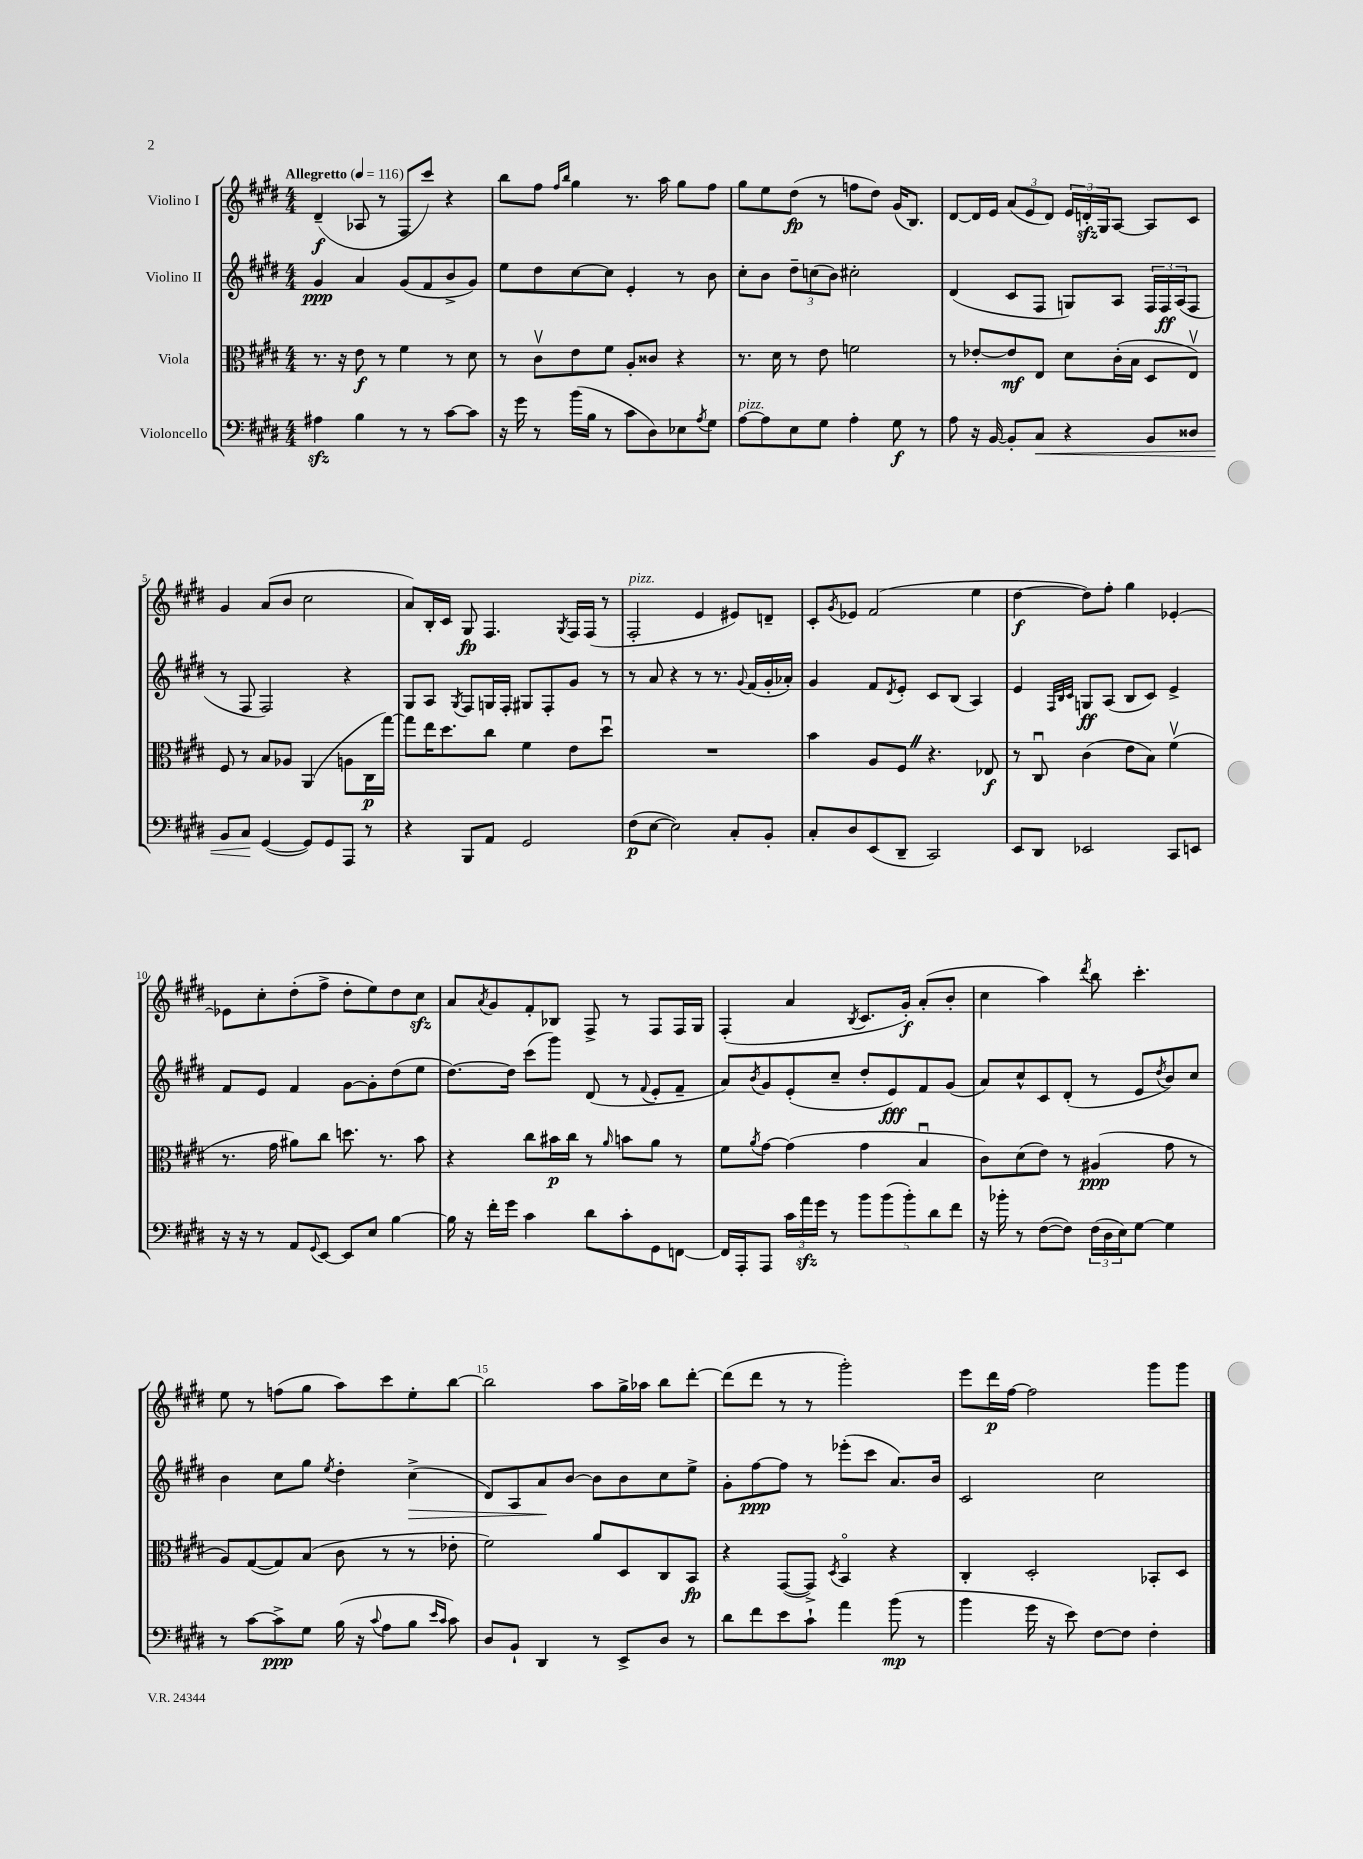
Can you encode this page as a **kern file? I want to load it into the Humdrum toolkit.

**kern	**dynam	**kern	**dynam	**kern	**dynam	**kern	**dynam
*part4	*part4	*part3	*part3	*part2	*part2	*part1	*part1
*staff4	*staff4	*staff3	*staff3	*staff2	*staff2	*staff1	*staff1
*I"Violoncello	*	*I"Viola	*	*I"Violino II	*	*I"Violino I	*
*clefF4	*	*clefC3	*	*clefG2	*	*clefG2	*
*k[f#c#g#d#]	*	*k[f#c#g#d#]	*	*k[f#c#g#d#]	*	*k[f#c#g#d#]	*
*M4/4	*	*M4/4	*	*M4/4	*	*M4/4	*
*MM116	*	*MM116	*	*MM116	*	*MM116	*
=1	=1	=1	=1	=1	=1	=1	=1
!	!	!	!	!	!	!LO:TX:a:B:t=Allegretto	!
4A#Xzz\	.	8.r	.	4g#/	ppp	(4d#~/	f
.	.	16r	.	.	.	.	.
4B\	.	8e\	f	4a/	.	8A-X/	.
.	.	8r	.	.	.	8r	.
8r	.	4f#\	.	(8g#/L	.	8F#/L	.
8r	.	.	.	8f#/	.	8ccc#/J)	.
[8c#\L	.	8r	.	8b^/	.	4r	.
8c#\J]	.	8d#\	.	8g#/J)	.	.	.
=2	=2	=2	=2	=2	=2	=2	=2
16r	.	8r	.	8ee\L	.	8bb\L	.
16g#\	.	.	.	.	.	.	.
8r	.	8c#v\L	.	8dd#\	.	8ff#\J	.
.	.	.	.	.	.	16qqff#/LL	.
.	.	.	.	.	.	16qqbb/JJ	.
(16b\LL	.	8e\	.	[8cc#\	.	4gg#\	.
16B\JJ	.	.	.	.	.	.	.
8r	.	8f#\J	.	8cc#\J]	.	.	.
8c#\L	.	8A'/L	.	4e'/	.	8.r	.
8D#\)	.	8c##X/J	.	.	.	.	.
.	.	.	.	.	.	16aa\	.
8E-X\	.	4r	.	8r	.	8gg#\L	.
8qA/	.	.	.	.	.	.	.
8G#\J	.	.	.	8b\	.	8ff#\J	.
=3	=3	=3	=3	=3	=3	=3	=3
!LO:TX:a:i:t=pizz.	!	!	!	!	!	!	!
[8A\L	.	8.r	.	8cc#'\L	.	8gg#\L	.
8A\]	.	.	.	8b\J	.	8ee\	.
.	.	16d#\	.	.	.	.	.
8E\	.	8r	.	12dd#~\L	.	(8dd#\J	fp
.	.	.	.	(12ccn\	.	.	.
8G#\J	.	8e\	.	.	.	8r	.
.	.	.	.	12b\J)	.	.	.
4A'\	.	2fn\	.	2cc#X'\	.	8ffn\L	.
.	.	.	.	.	.	8dd#\J)	.
8G#\	f	.	.	.	.	(16g#/KL	.
.	.	.	.	.	.	8.B/J)	.
8r	.	.	.	.	.	.	.
=4	=4	=4	=4	=4	=4	=4	=4
8A\	.	8r	.	(4d#/	.	[8d#/L	.
16r	.	[8e-X'/L	.	.	.	16d#/L]	.
[16BB/	.	.	.	.	.	16e/JJ	.
8BB'/L]	.	8e-/]	mf	8c#/L	.	(12a/L	.
.	.	.	.	.	.	12e/	.
!	!LO:HP:b	!	!	!	!	!	!
8C#/J	<	8E/J	.	8F#/J	.	.	.
.	.	.	.	.	.	12d#/J)	.
4r	.	8d#\L	.	8Gn/L)	.	24e/LL	.
.	.	.	.	.	.	24dnzz'/	.
.	.	.	.	.	.	24G#/J	.
.	.	(16c#'\L	.	8A/J	.	[8A/J	.
.	.	16B\JJ	.	.	.	.	.
8BB/L	.	8D#/L	.	24F#/LL	.	8A/L]	.
.	.	.	.	24F#/	ff	.	.
.	.	.	.	(24A/J	.	.	.
8D##X/J	.	8Ev/J)	.	8F#/J	.	8c#/J	.
!!LO:LB:g=z
=5	=5	=5	=5	=5	=5	=5	=5
8BB/L	.	8F#/	.	8r	.	4g#/	.
8C#/J	.	8r	.	8F#/	.	.	.
([4GG#/	[	8B/L	.	2F#/)	.	(8a/L	.
.	.	8A-X/J	.	.	.	8b/J	.
8GG#/L])	.	(4AA/	.	.	.	2cc#\	.
8GG#/	.	.	.	.	.	.	.
8AAA/J	.	8An\L	.	4r	.	.	.
8r	.	16C#\L	p	.	.	.	.
.	.	[16gg#\JJ)	.	.	.	.	.
=6	=6	=6	=6	=6	=6	=6	=6
4r	.	8gg#\L]	.	8G#/L	.	8a/L)	.
.	.	16ee\K	.	8A/J	.	16B'/L	.
.	.	8.dd#\	.	.	.	16c#/JJ	.
.	.	.	.	8qG#/	.	.	.
8BBB/L	.	.	.	8F#/L	.	8G#/	fp
8AA/J	.	8cc#\J	.	16Gn/L	.	4.F#/	.
.	.	.	.	16F#'/JJ	.	.	.
2GG#/	.	4f#\	.	8G#X/L	.	.	.
.	.	.	.	8F#'/	.	.	.
.	.	.	.	.	.	8qG#/	.
.	.	8e\L	.	8g#/J	.	16F#/LL	.
.	.	.	.	.	.	(16F#/JJ	.
.	.	8dd#u\J	.	8r	.	8r	.
=7	=7	=7	=7	=7	=7	=7	=7
!	!	!	!	!	!	!LO:TX:a:i:t=pizz.	!
(8F#\L	p	1r	.	8r	.	2F#'/	.
[8E\J	.	.	.	8a/	.	.	.
2E\])	.	.	.	4r	.	.	.
.	.	.	.	8r	.	4e/	.
.	.	.	.	8.r	.	.	.
8C#'/L	.	.	.	.	.	8e#X/L)	.
.	.	.	.	8qqg#/	.	.	.
.	.	.	.	(16f#/LL	.	.	.
8BB'/J	.	.	.	16g#'/	.	8dn~/J	.
.	.	.	.	16a-X'/JJ)	.	.	.
=8	=8	=8	=8	=8	=8	=8	=8
8C#'/L	.	4b\	.	4g#/	.	8c#'/L	.
.	.	.	.	.	.	8qg#/	.
8D#/	.	.	.	.	.	8e-X/J	.
(8EE/	.	8A/L	.	8f#/L	.	(2f#/	.
.	.	.	.	8qd#/	.	.	.
8DD#~/J	.	8F#Z/J	.	8e'/J	.	.	.
2CC#/)	.	4.r	.	8c#/L	.	.	.
.	.	.	.	(8B/J	.	.	.
.	.	.	.	4A/)	.	4ee\	.
.	.	8E-X/	f	.	.	.	.
=9	=9	=9	=9	=9	=9	=9	=9
8EE/L	.	8r	.	4e/	.	[4dd#\	f
8DD#/J	.	8C#u/	.	.	.	.	.
.	.	.	.	32qqF#/LLL	.	.	.
.	.	.	.	32qqB/	.	.	.
.	.	.	.	32qqc#/JJJ	.	.	.
2EE-X/	.	(4c#\	.	8Gn/L	ff	8dd#\L])	.
.	.	.	.	(8A/J	.	8ff#'\J	.
.	.	8e\L	.	8B/L	.	4gg#\	.
.	.	8B\J)	.	8c#/J)	.	.	.
8CC#/L	.	(4f#v\	.	4e^/	.	[4e-X'/	.
8EEn/J	.	.	.	.	.	.	.
!!LO:LB:g=z
=10	=10	=10	=10	=10	=10	=10	=10
16r	.	8.r	.	8f#/L	.	8e-X\L]	.
16r	.	.	.	.	.	.	.
8r	.	.	.	8e/J	.	8cc#'\	.
.	.	16g#\	.	.	.	.	.
8AA/L	.	8a#X\L)	.	4f#/	.	(8dd#'\	.
8qqGG#/	.	.	.	.	.	.	.
[8EE/J	.	8cc#\J	.	.	.	8ff#^\J	.
8EE/L]	.	8.ddn\	.	[8g#\L	.	8dd#'\L	.
8E/J	.	.	.	8g#'\]	.	8ee\)	.
.	.	8.r	.	.	.	.	.
[4B\	.	.	.	(8dd#\	.	8dd#\	.
.	.	8b\	.	8ee\J	.	8cc#zz\J	.
=11	=11	=11	=11	=11	=11	=11	=11
16B\]	.	4r	.	[8.dd#\L)	.	8a/L	.
16r	.	.	.	.	.	.	.
.	.	.	.	.	.	8qa/	.
16f#'\LL	.	.	.	.	.	8g#/	.
16g#\JJ	.	.	.	16dd#\Jk]	.	.	.
4c#\	.	8cc#\L	.	(8ccc#\L	.	8f#'/	.
.	.	16b#X\L	p	8ggg#\J)	.	8B-X/J	.
.	.	16cc#\JJ	.	.	.	.	.
8d#\L	.	8r	.	(8d#/	.	8F#^/	.
.	.	16qqa/	.	.	.	.	.
8c#'\	.	8bn\L	.	8r	.	8r	.
.	.	.	.	8qqf#/	.	.	.
8GG#\	.	8a\J	.	8e'/L	.	8F#/L	.
[8FFn\J	.	8r	.	8f#~/J	.	16F#/L	.
.	.	.	.	.	.	16G#/JJ	.
=12	=12	=12	=12	=12	=12	=12	=12
16FF/LL]	.	8f#\L	.	8a/L)	.	(4F#'/	.
16AAA'/J	.	.	.	.	.	.	.
.	.	8qa/	.	8qb/	.	.	.
8AAA/J	.	[8g#\J	.	8g#/	.	.	.
24c#\LL	.	(4g#\]	.	(8e'/	.	4a/	.
24azz\	.	.	.	.	.	.	.
24g#\JJ	.	.	.	.	.	.	.
8r	.	.	.	8cc#~/J	.	.	.
.	.	.	.	.	.	8qB/	.
10b\L	.	4g#\	.	8dd#'/L	.	8.c#/L	.
(10b\	.	.	.	.	.	.	.
.	.	.	.	8e/)	fff	.	.
.	.	.	.	.	.	16g#'/Jk)	f
10b'\)	.	.	.	.	.	.	.
.	.	4Bu/	.	8f#/	.	(8a'/L	.
10d#\	.	.	.	.	.	.	.
.	.	.	.	(8g#/J	.	8b'/J	.
10f#\J	.	.	.	.	.	.	.
=13	=13	=13	=13	=13	=13	=13	=13
16r	.	8c#\L)	.	8a/L)	.	4cc#\	.
16b-X'\	.	.	.	.	.	.	.
8r	.	(8d#\	.	8cc#^^/	.	.	.
([8F#\L	.	8e\J)	.	8c#/	.	4aa\)	.
8F#\J])	.	8r	.	(8d#'/J	.	.	.
.	.	.	.	.	.	8qddd#/	.
(24F#\LL	.	(4A#X/	ppp	8r	.	8bb\	.
24D#\	.	.	.	.	.	.	.
24E\J)	.	.	.	.	.	.	.
[8G#\J	.	.	.	8e/L	.	4.ccc#'\	.
.	.	.	.	8qdd#/	.	.	.
4G#\]	.	8g#\	.	8b/)	.	.	.
.	.	8r	.	8cc#/J	.	.	.
!!LO:LB:g=z
=14	=14	=14	=14	=14	=14	=14	=14
8r	.	8A/L)	.	4b\	.	8ee\	.
[8c#\L	.	([8G#/	.	.	.	8r	.
8c#^\]	ppp	8G#/])	.	8cc#\L	.	(8ffn\L	.
8G#\J	.	(8B/J	.	8gg#\J	.	8gg#\J	.
.	.	.	.	8qee/	.	.	.
(16B\	.	8c#\	.	4dd#'\	.	8aa\L)	.
16r	.	.	.	.	.	.	.
8qqc#/	.	.	.	.	.	.	.
8A\L	.	8r	.	.	.	8ccc#\	.
!	!	!	!	!	!LO:HP:b	!	!
8B\J	.	8r	.	(4cc#^\	>	8ee'\	.
16qqe/LL	.	.	.	.	.	.	.
16qqc#/JJ	.	.	.	.	.	.	.
8c#\)	.	8e-X'\	.	.	.	[8bb\J	.
=15	=15	=15	=15	=15	=15	=15	=15
8D#/L	.	2f#\)	.	8d#/L)	.	2bb\]	.
8BB`/J	.	.	.	8A/	.	.	.
4DD#/	.	.	.	8a/	.	.	.
.	.	.	.	[8b/J	]	.	.
8r	.	8a/L	.	8b\L]	.	8aa\L	.
8EE^/L	.	8D#/	.	8b\	.	16gg#^\L	.
.	.	.	.	.	.	16aa-X\JJ	.
8D#/J	.	8C#/	.	8cc#\	.	8bb\L	.
8r	.	8BB/J	fp	8ee^\J	.	[8ddd#'\J	.
=16	=16	=16	=16	=16	=16	=16	=16
8d#\L	.	4r	.	8g#'\L	.	(8ddd#\L]	.
8f#\	.	.	.	[8ff#\	ppp	8ddd#\J	.
8e\	.	([8GG#/L	.	8ff#\J]	.	8r	.
8c#`\J	.	8GG#^/J])	.	8r	.	8r	.
.	.	8qD#/	.	.	.	.	.
4a\	.	4BB/	.	(8eee-X'\L	.	2ggg#'\)	.
.	.	.	.	8ccc#\J	.	.	.
(8b\	mp	4r	.	8.a/L)	.	.	.
8r	.	.	.	.	.	.	.
.	.	.	.	16b/Jk	.	.	.
=17	=17	=17	=17	=17	=17	=17	=17
4b\	.	4C#'/	.	2c#/	.	8eee\L	.
.	.	.	.	.	.	16ddd#\L	p
.	.	.	.	.	.	[16ff#\JJ	.
16g#\	.	2D#'/	.	.	.	2ff#\]	.
16r	.	.	.	.	.	.	.
8e\)	.	.	.	.	.	.	.
[8F#\L	.	.	.	2cc#\	.	.	.
8F#\J]	.	.	.	.	.	.	.
4F#'\	.	8BB-X'/L	.	.	.	8ggg#\L	.
.	.	8D#/J	.	.	.	8ggg#\J	.
==	==	==	==	==	==	==	==
*-	*-	*-	*-	*-	*-	*-	*-
